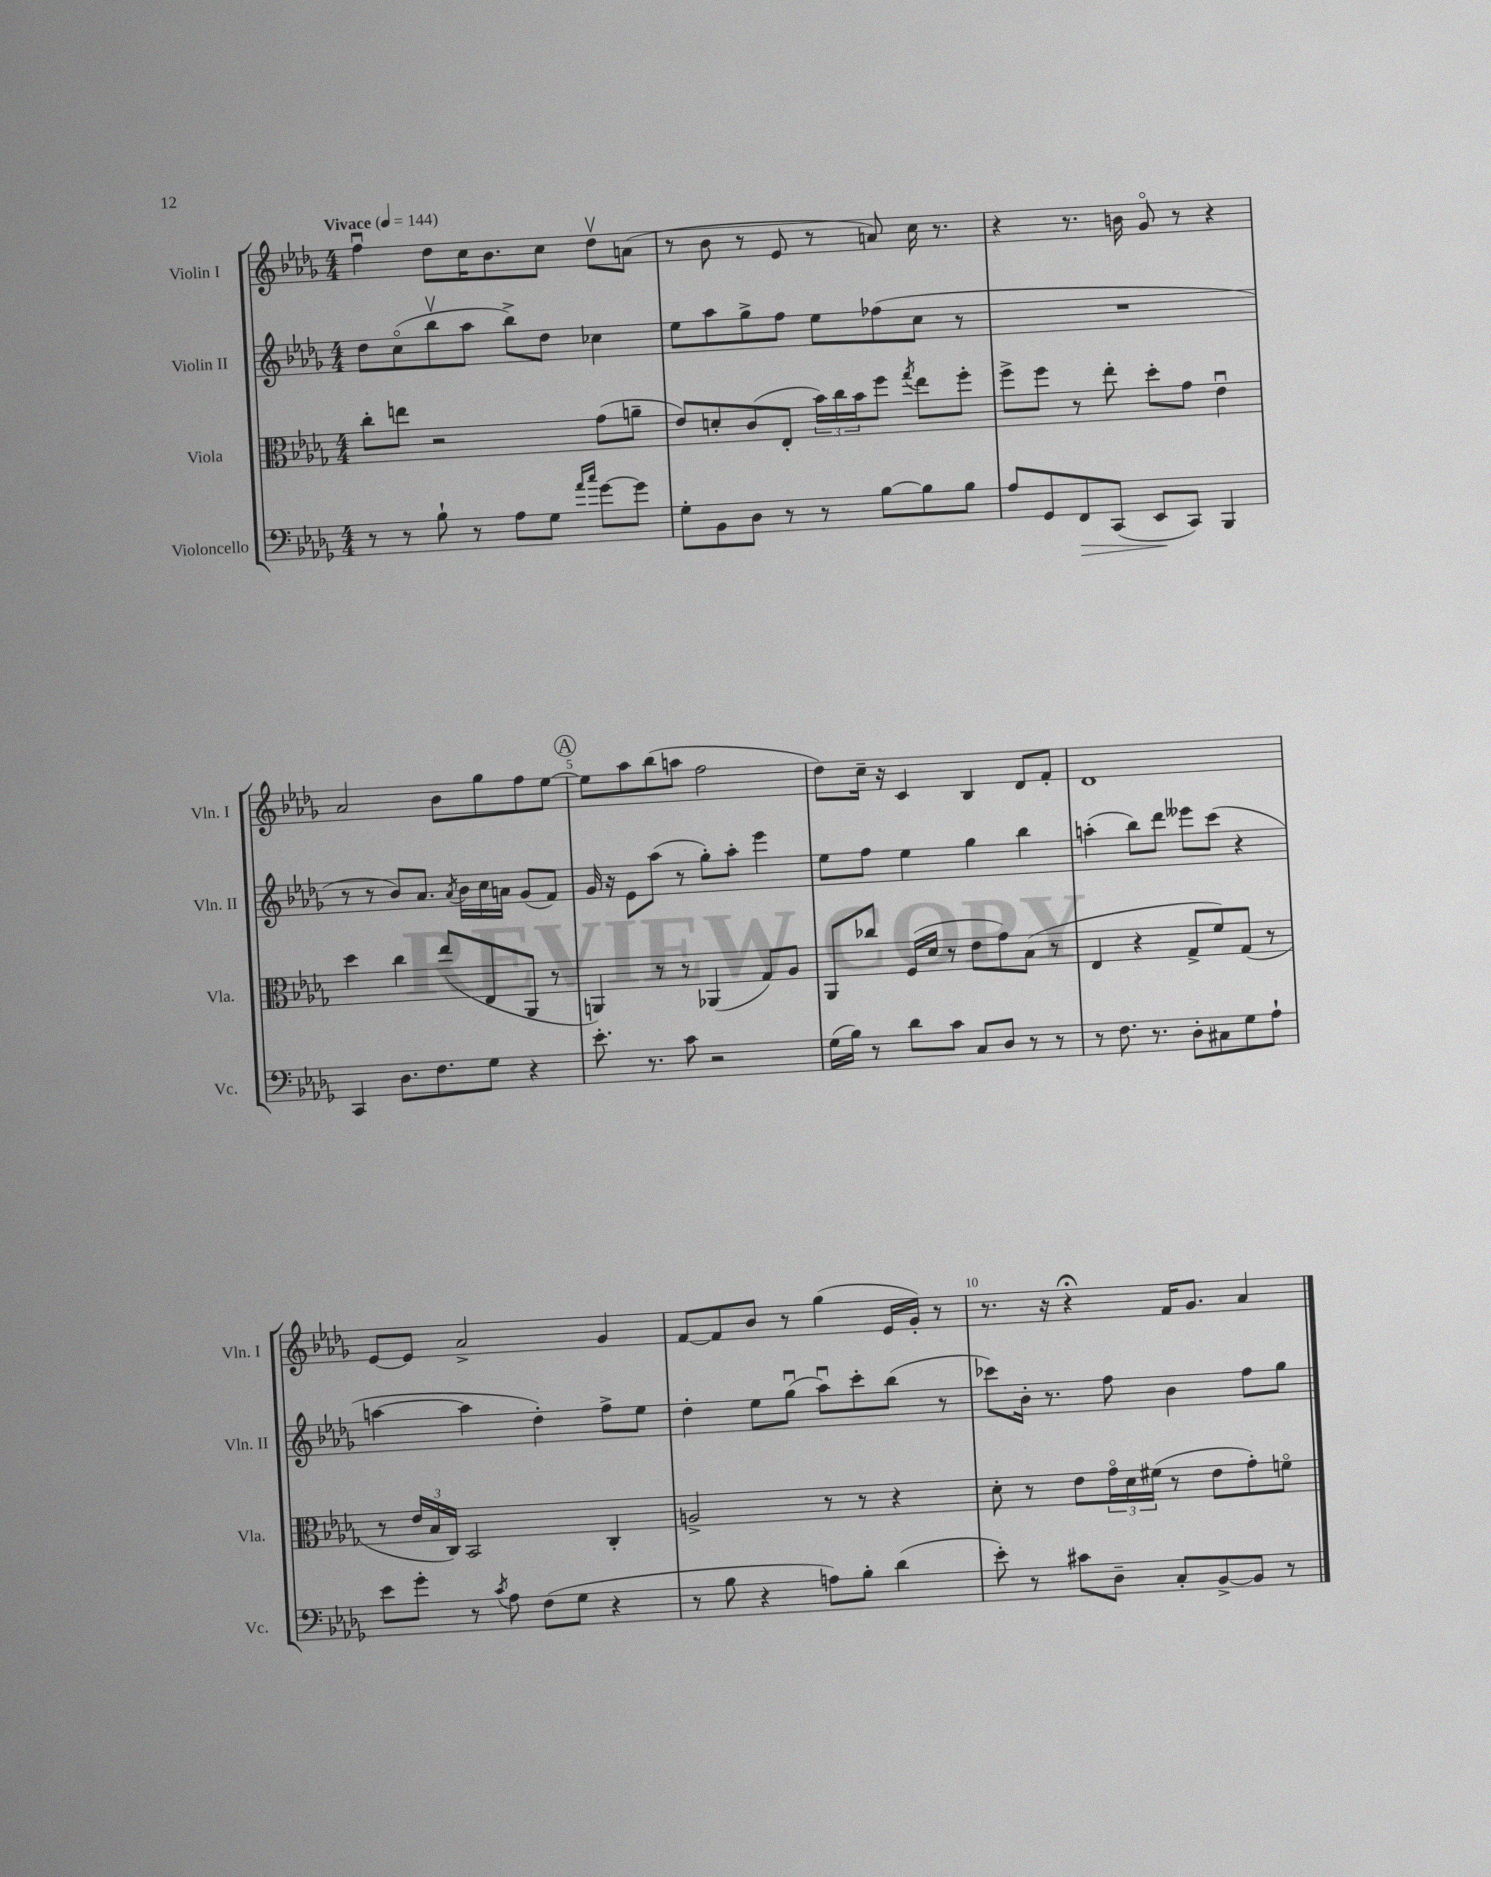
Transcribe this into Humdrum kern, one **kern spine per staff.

**kern	**kern	**kern	**kern
*staff4	*staff3	*staff2	*staff1
*clefF4	*clefC3	*clefG2	*clefG2
*k[b-e-a-d-g-]	*k[b-e-a-d-g-]	*k[b-e-a-d-g-]	*k[b-e-a-d-g-]
*M4/4	*M4/4	*M4/4	*M4/4
*MM144	*MM144	*MM144	*MM144
8r	8cc'	8dd-	4ffu
8r	8ee	(8cco	.
8B-`	2r	8bb-v	8dd-
8r	.	8aa-	16cc
.	.	.	8.b-
8A-	.	8bb-^)	.
8G-	.	8dd-	8cc
16qqa-	.	.	.
16qqcc	.	.	.
[8g-	(8g-	4cc-	8dd-v
8g-]	8a~	.	(8a
=	=	=	=
8G-'	8e-)	8ee-	8r
8BB-	8d'	8aa-	8b-
8D-	(8c	8gg-^	8r
8r	8E-'	8ff	8e-
8r	24b-)	8ee-	8r
.	24cc	.	.
.	24b-	.	.
[8B-	8ff	(8ff-	8a)
.	8qgg-	.	.
8B-]	8ee-	8cc	16cc
.	.	.	8.r
8B-	8ff'	8r	.
=	=	=	=
8A-	8ff^	1r	4r
8GG-	8ff	.	.
8FF	8r	.	8.r
(8CC	8ee-'	.	.
.	.	.	16b
8EE-	8dd-'	.	8g-o
8CC)	8g-	.	8r
4BBB-	4e-u	.	4r
=	=	=	=
4CC	4dd-	8r	2a-
.	.	8r	.
8.D-	4cc	8b-)	.
.	.	8.a-	.
8.F	.	.	.
.	(8ee-	.	8b-
.	.	8qa-	.
.	.	16b-	.
8G-	8E-	16cc	8gg-
.	.	16a	.
4r	8AA-	(8g-	8ff
.	8r	8f)	[8ee-
=	=	=	=
8.e-'	4AA)	16g-	8ee-]
.	.	16r	.
.	.	8e-	8aa-
8.r	.	.	.
.	8r	(8aa-	(8bb-
8c	8r	8r	8aa
2r	(4AA-	8gg-')	2ff
.	.	8aa-'	.
.	8G-)	4eee-	.
.	8A-	.	.
=	=	=	=
(16G-	8AA-	8ee-	8dd-)
16B-)	.	.	.
8r	8cc-	8ff	16cc~
.	.	.	16r
8d-	(16F	4ee-	4c
.	16d-	.	.
8c	8r	.	.
8C	8e-	4gg-	4B-
8D-	8g-)	.	.
8r	(8B-	4bb-	8d-
8r	8r	.	8f'
=	=	=	=
8r	4E-	(4aa'	1d-
8.F	.	.	.
.	4r	8bb-)	.
8.r	.	.	.
.	.	8ddd-	.
8D-'	8G-^	8eee--	.
8C#	8f)	(8ccc	.
8G-	(8G-	4r	.
8A-`	8r	.	.
=	=	=	=
8e-	8r	[4aa	[8e-
8g-'	24e-	.	8e-]
.	24B-	.	.
.	24C)	.	.
8r	2BB-	4aa]	2a-^
8qc	.	.	.
8A-	.	.	.
(8F	.	4dd-')	.
8G-	.	.	.
4r	4C'	8ff^	4g-
.	.	8ee-	.
=	=	=	=
8r	2A^	4dd-'	[8f
8B-	.	.	8f]
4r	.	8ee-	8b-
.	.	(8gg-u	8r
8A)	8r	8aa-u)	(4gg-
8B-'	8r	8ccc'	.
(4d-	4r	(8bb-	16e-
.	.	.	16g-')
.	.	8r	8r
=	=	=	=
8e-')	8d-'	8ccc-)	8.r
8r	8r	16b-'	.
.	.	8.r	16r
8c#	8e-	.	4r;
8D-~	24g-o	8ff	.
.	24d-	.	.
.	(24f#	.	.
8C'	8r	4b-	16f
.	.	.	8.g-
[8BB-^	8e-	.	.
8BB-]	8g-')	8ff	4a-
8r	8fo	8gg-	.
==	==	==	==
*-	*-	*-	*-
